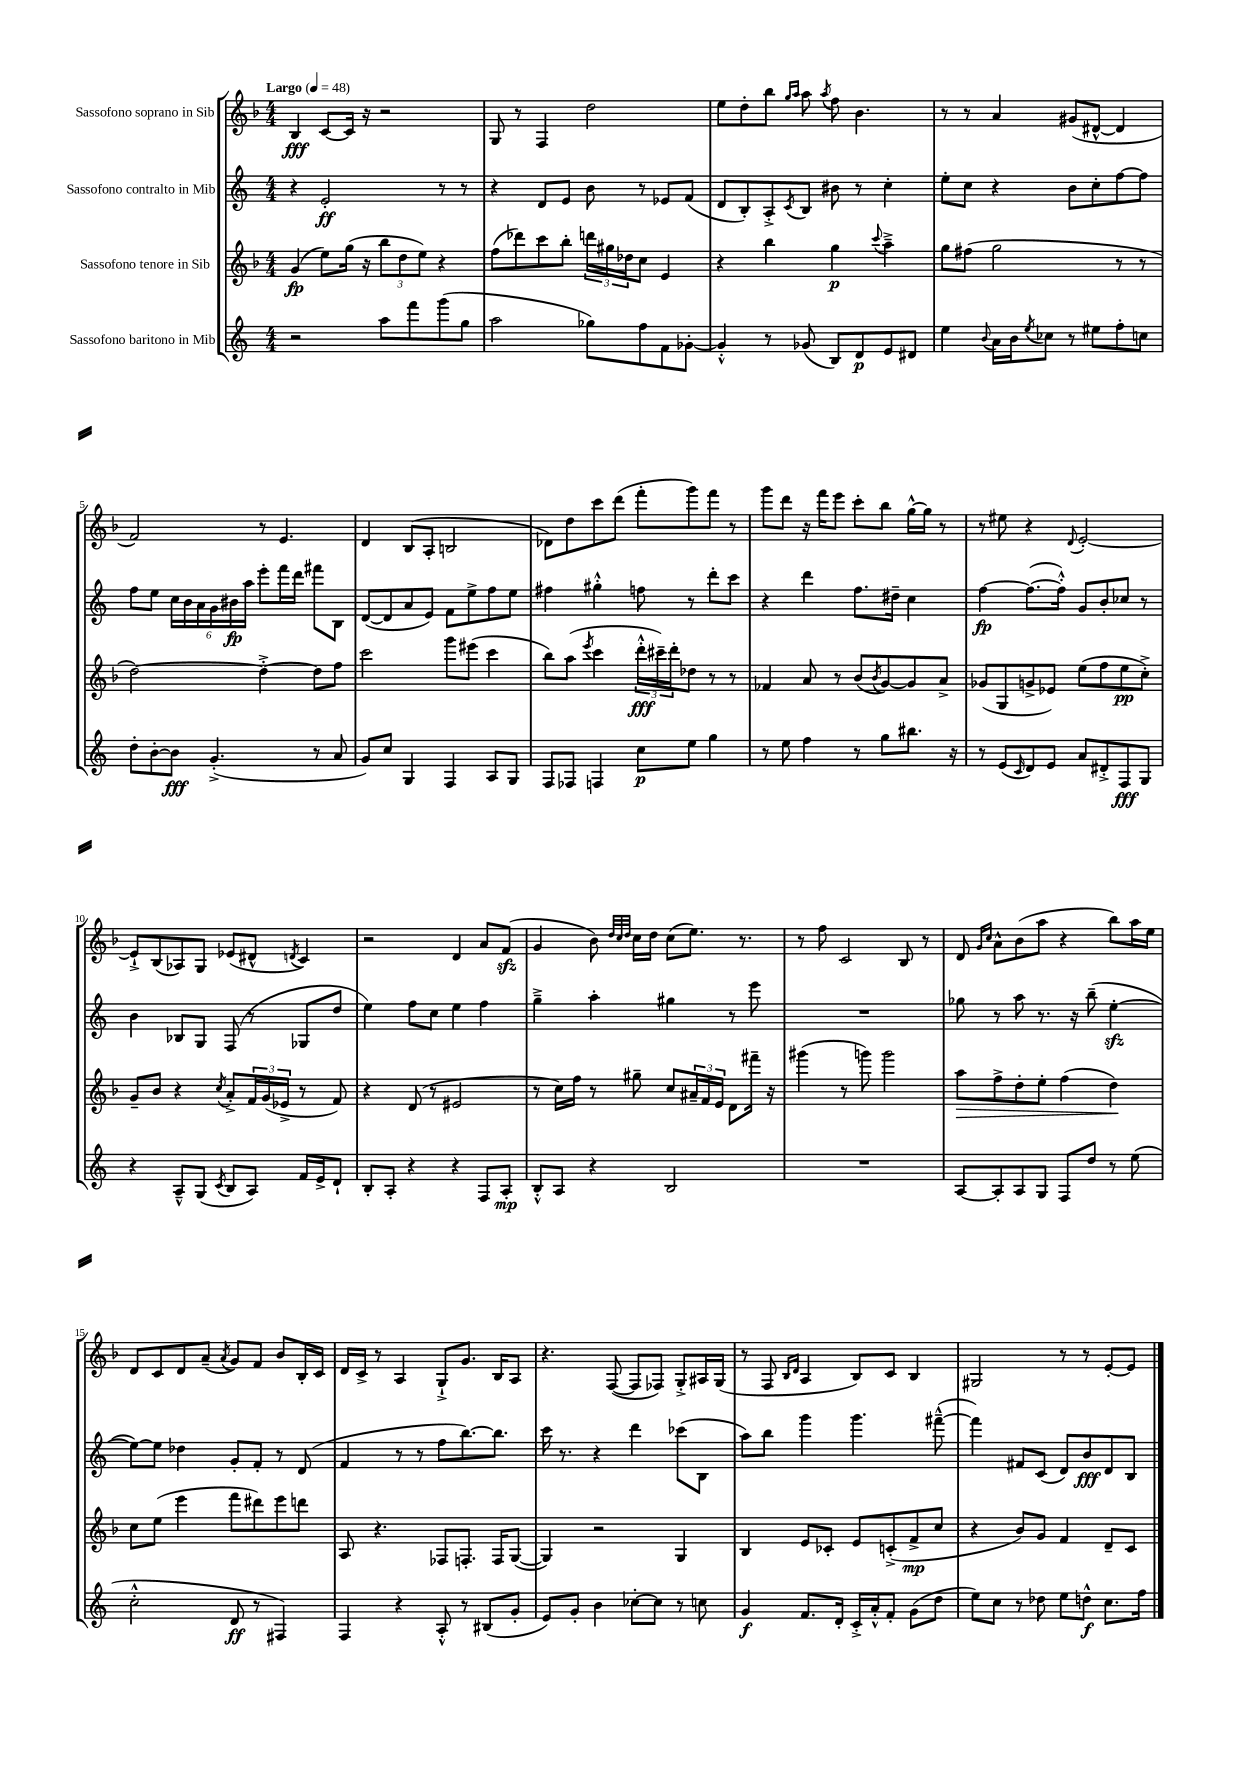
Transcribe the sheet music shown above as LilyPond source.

<<
\new StaffGroup <<
\new Staff = "s0" \with { instrumentName = "Sassofono soprano in Sib" } {
    \clef treble \key f \major \numericTimeSignature \time 4/4 \tempo "Largo" 4 = 48
    bes4\fff c'8~ c'16 r16 r2 |
    g8 r8 f4 d''2 |
    e''8 d''8-. bes''8 \grace { g''16 a''16 } a''8 \acciaccatura { a''8 } f''8 bes'4. |
    r8 r8 a'4 gis'8( dis'8~-^ dis'4 |
    f'2) r8 e'4. |
    d'4 bes8( a8-. b2 |
    des'8) d''8 c'''8 d'''8( f'''8-. g'''8) f'''8 r8 |
    g'''8 d'''8 r16 f'''16 e'''8 c'''8-. bes''8 g''16~-^ g''16 r8 |
    r8 eis''8 r4 \appoggiatura { d'8 } e'2~-. |
    e'8-!-> bes8( aes8) g8 ees'8( dis'8-^ \acciaccatura { d'8 } c'4) |
    r2 d'4 a'8 f'8\sfz( |
    g'4 bes'8) \grace { d''32 c''32 d''32 } c''16 d''16 c''8( e''8.) r8. |
    r8 f''8 c'2 bes8 r8 |
    d'8 \grace { g'16 c''16 } a'8-^ bes'8( a''8 r4 bes''8) a''16 e''16 |
    d'8 c'8 d'8 a'8--( \acciaccatura { a'8 } g'8) f'8 bes'8 bes16-. c'16 |
    d'16 c'16-> r8 a4 g8-!-> g'8. bes16 a8 |
    r4. f8~( f8 fes8) g8-.-> ais16 g16( |
    r8 f8 \grace { bes16 d'16 } a4 bes8) c'8 bes4 |
    gis2 r8 r8 e'8~-. e'8 \bar "|." |
}
\new Staff = "s1" \with { instrumentName = "Sassofono contralto in Mib" } {
    \clef treble \key c \major \numericTimeSignature \time 4/4
    r4 e'2-.\ff r8 r8 |
    r4 d'8 e'8 b'8 r8 ees'8 f'8( |
    d'8 b8-.) a8-.-> \acciaccatura { c'8 } b8 bis'8 r8 c''4-. |
    e''8-. c''8 r4 b'8 c''8-. f''8~ f''8 |
    f''8 e''8 \tuplet 6/4 { c''16 b'16 a'16 g'16 bis'16\fp a''16 } e'''8-. f'''16 d'''16 fis'''8 b8 |
    d'8~( d'8 a'8 e'8) f'8 e''8-> f''8 e''8 |
    fis''4 gis''4-.-^ f''8 r8 d'''8-. c'''8 |
    r4 d'''4 f''8. dis''16-- c''4 |
    f''4~\fp f''8.~( f''16-.-^) g'8 b'8-. ces''8 r8 |
    b'4 bes8 g8 f8( r8 ges8 d''8 |
    e''4) f''8 c''8 e''4 f''4 |
    g''4---> a''4-. gis''4 r8 e'''8 |
    R1 |
    ges''8 r8 a''8 r8. r16 b''8--( e''4~-.\sfz |
    e''8~) e''8 des''4 g'8-. f'8-. r8 d'8( |
    f'4 r8 r8 f''8 b''8.~) b''8. |
    c'''16 r8. r4 d'''4 ces'''8( b8 |
    a''8) b''8 g'''4 g'''4. fis'''8~---^( |
    fis'''4) fis'8 c'8( d'8) b'8\fff d'8 b8 \bar "|." |
}
\new Staff = "s2" \with { instrumentName = "Sassofono tenore in Sib" } {
    \clef treble \key f \major \numericTimeSignature \time 4/4
    g'4\fp( e''8) g''16( r16 \tuplet 3/2 { bes''8 d''8 e''8) } r4 |
    f''8( des'''8) c'''8 bes''8-. \tuplet 3/2 { d'''16 gis''16 des''16 } c''8 e'4 |
    r4 bes''4 g''4\p \appoggiatura { c'''8 } a''4---> |
    g''8 fis''8( g''2 r8 r8 |
    d''2~) d''4~-.-> d''8 f''8 |
    c'''2 g'''8 eis'''8( c'''4 |
    bes''8) a''8( \acciaccatura { e'''8 } c'''4 \tuplet 3/2 { d'''16-.-^\fff cis'''16--) d'''16-. } des''8 r8 r8 |
    fes'4 a'8 r8 bes'8( \acciaccatura { bes'8 } g'8~) g'8 a'8-> |
    ges'8( g8 g'8-> ees'8) e''8( f''8 e''8\pp c''8-.->) |
    g'8-- bes'8 r4 \acciaccatura { c''8 } a'8-.-> \tuplet 3/2 { f'16 g'16( ees'16-> } r8 f'8) |
    r4 d'8( r8 eis'2 |
    r8 c''16) f''16 r8 gis''8-- c''8 \tuplet 3/2 { ais'16-- f'16 e'16 } d'8 fis'''16-- r16 |
    gis'''4( r8 g'''8) g'''2 |
    a''8\> f''8-> d''8-. e''8-. f''4( d''4\!) |
    c''8 e''8( e'''4 f'''8 dis'''8) e'''8 d'''8 |
    a8 r4. fes8 f8.-. f16 g8~( |
    g4) r2 g4 |
    bes4 e'8 ces'8-. e'8 c'8-.->( f'8->\mp c''8 |
    r4 bes'8) g'8 f'4 d'8-- c'8 \bar "|." |
}
\new Staff = "s3" \with { instrumentName = "Sassofono baritono in Mib" } {
    \clef treble \key c \major \numericTimeSignature \time 4/4
    r2 a''8 f'''8 g'''8( g''8 |
    a''2 ges''8) f''8 f'8 ges'8~-. |
    ges'4-.-^ r8 ges'8( b8) d'8\p e'8 dis'8 |
    e''4 \appoggiatura { b'8 } a'16 b'16 \acciaccatura { e''8 } ces''8 r8 eis''8 f''8-. c''8 |
    d''8-. b'8~-. b'8\fff g'4.-.->( r8 a'8 |
    g'8) c''8 g4 f4 a8 g8 |
    f8 fes8 f4 c''8\p e''8 g''4 |
    r8 e''8 f''4 r8 g''8 bis''8. r16 |
    r8 e'8( \grace { c'16 } d'8) e'8 a'8 dis'8-.-> f8\fff g8 |
    r4 a8---^ g8( \acciaccatura { c'8 } b8 a8) f'16 e'16-> d'8-! |
    b8-. a8-. r4 r4 f8 a8-.\mp |
    b8-.-^ a8 r4 b2 |
    R1 |
    a8~ a8-. a8 g8 f8 d''8 r8 e''8( |
    c''2-.-^ d'8\ff r8 fis4) |
    f4 r4 a8-.-^ r8 bis8( g'8-. |
    e'8) g'8-. b'4 ces''8~-. ces''8 r8 c''8 |
    g'4\f f'8. d'16-. c'16-.-> a'16-.-^ f'8-. g'8( d''8 |
    e''8) c''8 r8 des''8 e''8 d''8-^\f c''8. f''16 \bar "|." |
}
>>
>>
